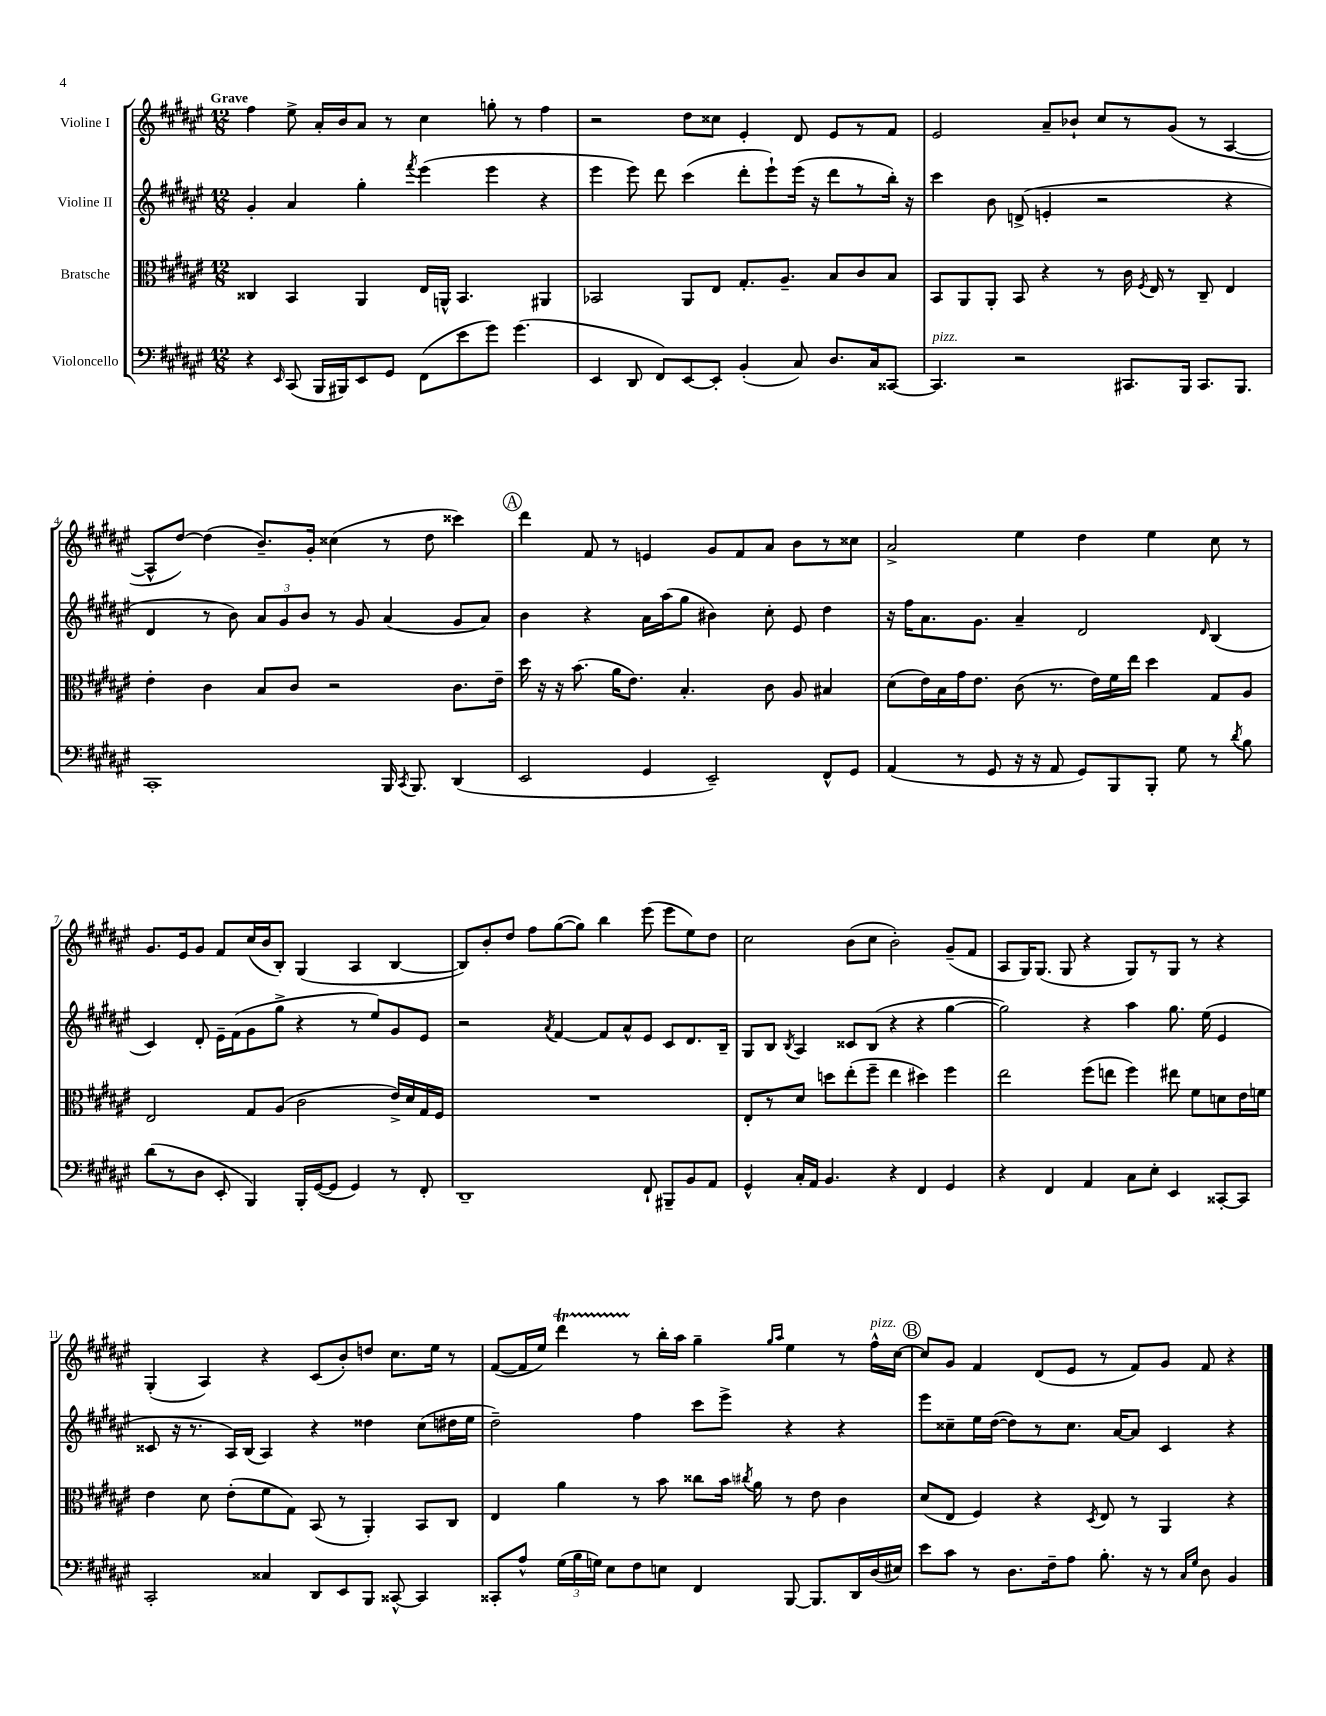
<<
\new StaffGroup <<
\new Staff = "s0" \with { instrumentName = "Violine I" } {
    \clef treble \key fis \major \numericTimeSignature \time 12/8 \tempo "Grave"
    \autoBeamOff fis''4 eis''8-> ais'16[-. b'16 ais'8] r8 cis''4 g''8-. r8 fis''4 |
    r2 dis''8[ cisis''8] eis'4-. dis'8 eis'8[ r8 fis'8] |
    eis'2 ais'8[-- bes'8]-! cis''8[ r8 gis'8]( r8 ais4~ |
    ais8[-^ dis''8]~) dis''4( b'8.[--) gis'16]-. cisis''4( r8 dis''8 cisis'''4) |
    \mark \markup { \circle "A" } dis'''4 fis'8 r8 e'4 gis'8[ fis'8 ais'8] b'8[ r8 cisis''8] |
    ais'2-> eis''4 dis''4 eis''4 cis''8 r8 |
    gis'8.[ eis'16 gis'8] fis'8[ cis''16( b'16 b8]-.) gis4( ais4 b4~ |
    b8[) b'8-. dis''8] fis''8[ gis''8~( gis''8]) b''4 eis'''8( eis'''8[ eis''8) dis''8] |
    cis''2 b'8[( cis''8] b'2-.) gis'8[--( fis'8] |
    ais8[ gis16) gis8.]( gis8 r4 gis8[) r8 gis8] r8 r4 |
    gis4-.( ais4) r4 cis'8[( b'8-.) d''8] cis''8.[ eis''16] r8 |
    fis'8[~( fis'16 eis''16]) dis'''4\startTrillSpan r8\stopTrillSpan b''16[-. ais''16] gis''4-- \grace { gis''16[ ais''16] } eis''4 r8 fis''16[-^^\markup { \italic "pizz." } cis''16]~ |
    \mark \markup { \circle "B" } cis''8[ gis'8] fis'4 dis'8[( eis'8] r8 fis'8[) gis'8] fis'8 r4 \bar "|." |
}
\new Staff = "s1" \with { instrumentName = "Violine II" } {
    \clef treble \key fis \major \numericTimeSignature \time 12/8
    \autoBeamOff gis'4-. ais'4 gis''4-. \acciaccatura { fis'''8 } eis'''4( eis'''4 r4 |
    eis'''4 eis'''8) dis'''8 cis'''4( dis'''8[-. eis'''8-!) eis'''16]( r16 dis'''8[ r8 b''16]-.) r16 |
    cis'''4 b'8 d'8->( e'4-. r2 r4 |
    dis'4 r8 b'8) \tuplet 3/2 { ais'8[ gis'8 b'8] } r8 gis'8 ais'4( gis'8[ ais'8]) |
    \mark \markup { \circle "A" } b'4 r4 ais'16[ ais''16( gis''8] bis'4) cis''8-. eis'8 dis''4 |
    r16 fis''16[ ais'8. gis'8.] ais'4-- dis'2 \grace { dis'16 } b4( |
    cis'4) dis'8-. eis'16[-- fis'16( gis'8 gis''8]-> r4 r8 eis''8[) gis'8 eis'8] |
    r2 \acciaccatura { ais'8 } fis'4~ fis'8[ ais'8-^ eis'8] cis'8[ dis'8. b16]-- |
    gis8[ b8] \acciaccatura { b8 } ais4 cisis'8[ b8]( r4 r4 gis''4~ |
    gis''2) r4 ais''4 gis''8. eis''16( eis'4 |
    cisis'8 r16 r8. ais16[) b16]( ais4) r4 disis''4 cis''8[( dis''16 eis''16] |
    dis''2--) fis''4 cis'''8[ eis'''8]-> r4 r4 |
    \mark \markup { \circle "B" } eis'''8[ cisis''8-- eis''16 dis''16]~( dis''8[) r8 cisis''8.] ais'16[~ ais'8] cis'4 r4 \bar "|." |
}
\new Staff = "s2" \with { instrumentName = "Bratsche" } {
    \clef alto \key fis \major \numericTimeSignature \time 12/8
    \autoBeamOff cisis4 b,4 ais,4 eis16[ a,16]-^ b,4. ais,4 |
    bes,2 ais,8[ eis8] gis8.[-. ais8.]-- b8[ cis'8 b8] |
    b,8[ ais,8 ais,8]-. b,8 r4 r8 cis'16 \acciaccatura { fis8 } eis16 r8 cis8-- eis4 |
    eis'4-. cis'4 b8[ cis'8] r2 cis'8.[ eis'16]-- |
    \mark \markup { \circle "A" } dis''16 r16 r16 b'8.( ais'16[ eis'8.]) b4.-. cis'8 ais8 bis4 |
    dis'8[( eis'16) b16 gis'16 eis'8.] cis'8( r8. eis'16[) fis'16 eis''16] dis''4 gis8[ ais8] |
    eis2 gis8[ ais8]( cis'2 eis'16[->) dis'16 gis16 fis16] |
    R1. |
    eis8[-. r8 dis'8] d''8[ eis''8-.( fis''8]-- eis''4 dis''4) fis''4 |
    eis''2 fis''8[( e''8] fis''4) eis''8 fis'8[ d'8 eis'16 f'16] |
    eis'4 dis'8 eis'8[-.( fis'8 gis8]) b,8( r8 ais,4-.) b,8[ cis8] |
    eis4 ais'4 r8 b'8 cisis''8[ b'16] \acciaccatura { cis''8 } ais'16 r8 eis'8 cis'4 |
    \mark \markup { \circle "B" } dis'8[( eis8] fis4) r4 \acciaccatura { dis8 } eis8 r8 ais,4 r4 \bar "|." |
}
\new Staff = "s3" \with { instrumentName = "Violoncello" } {
    \clef bass \key fis \major \numericTimeSignature \time 12/8
    \autoBeamOff r4 \grace { eis,16 } cis,8( b,,16[ bis,,16) eis,8 gis,8] fis,8[( eis'8 gis'8]) gis'4.( |
    eis,4 dis,8 fis,8[) eis,8~ eis,8]-. b,4-.( cis8) dis8.[ cis16 cisis,8]~ |
    cisis,4.^\markup { \italic "pizz." } r2 cis,8.[ b,,16] cis,8.[ b,,8.] |
    cis,1-. b,,16 \acciaccatura { cis,8 } b,,8. dis,4( |
    \mark \markup { \circle "A" } eis,2 gis,4 eis,2--) fis,8[-^ gis,8] |
    ais,4( r8 gis,8 r16 r16 ais,8 gis,8[) b,,8 b,,8]-. gis8 r8 \acciaccatura { dis'8 } b8 |
    dis'8[( r8 dis8] eis,8-. b,,4) b,,16[-. gis,16~( gis,8] gis,4) r8 fis,8-. |
    dis,1-- fis,8-! bis,,8[-- b,8 ais,8] |
    gis,4-^ cis16[-. ais,16] b,4. r4 fis,4 gis,4 |
    r4 fis,4 ais,4 cis8[ eis8]-. eis,4 cisis,8[~-. cisis,8] |
    cis,2-. cisis4 dis,8[ eis,8 b,,8] cisis,8~-^ cisis,4 |
    cisis,8[-. ais8]-^ \tuplet 3/2 { gis16[( b16 g16]) } eis8[ fis8 e8] fis,4 b,,8~ b,,8.[ dis,16 dis16( eis16]) |
    \mark \markup { \circle "B" } eis'8[ cis'8] r8 dis8.[ fis16-- ais8] b8.-. r16 r8 \grace { cis16[ gis16] } dis8 b,4 \bar "|." |
}
>>
>>
